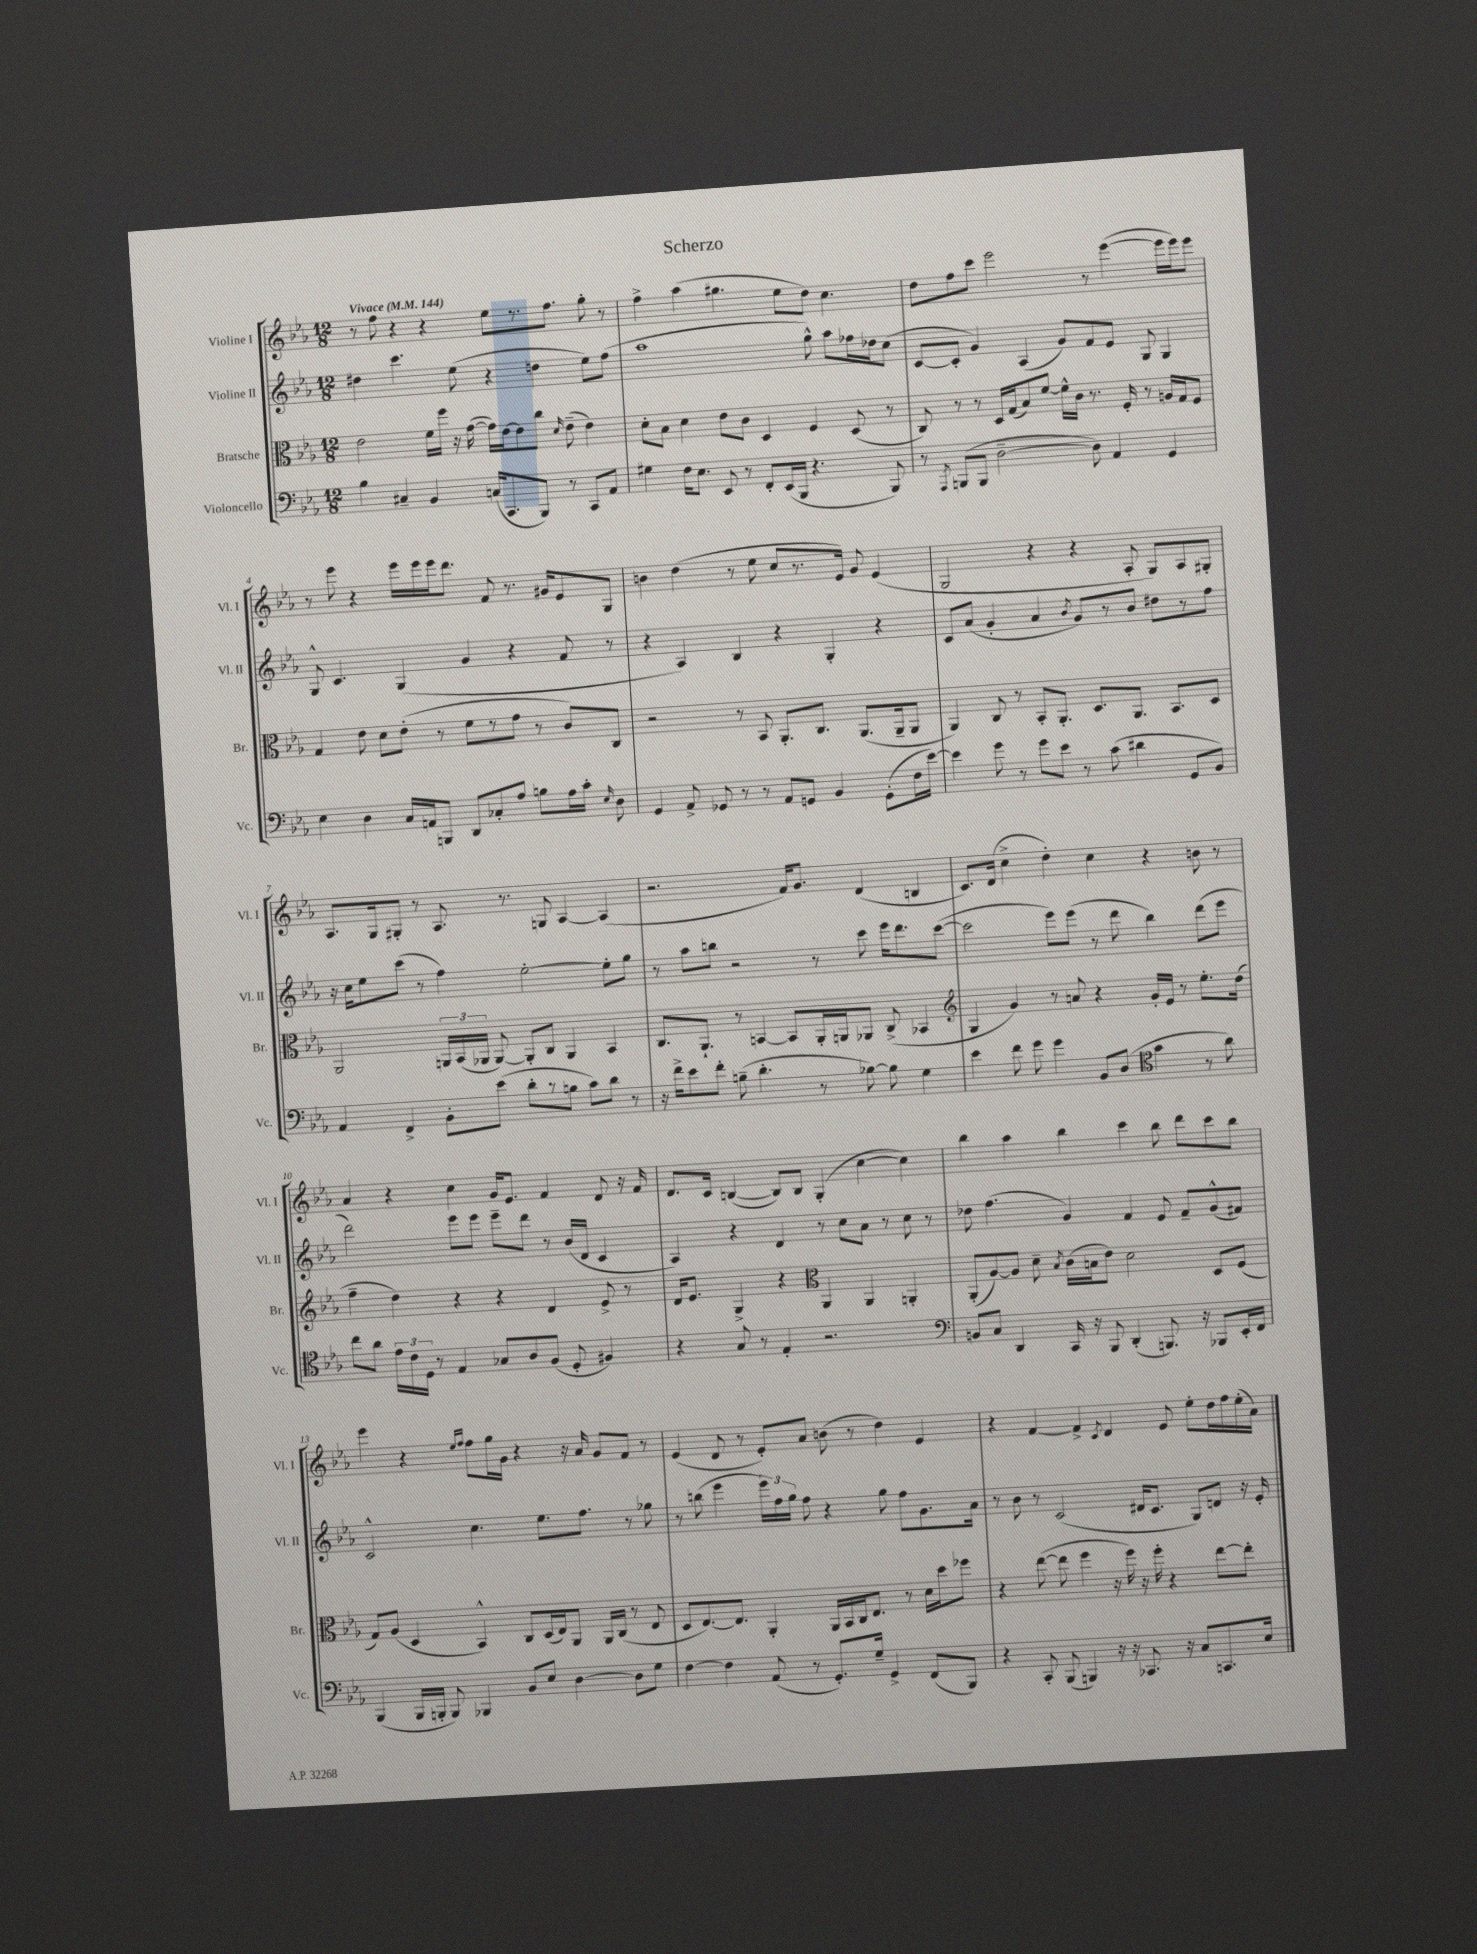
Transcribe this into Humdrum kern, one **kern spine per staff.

**kern	**kern	**kern	**kern
*part4	*part3	*part2	*part1
*staff4	*staff3	*staff2	*staff1
*I"Violoncello	*I"Bratsche	*I"Violine II	*I"Violine I
*I'Vc.	*I'Br.	*I'Vl. II	*I'Vl. I
*clefF4	*clefC3	*clefG2	*clefG2
*k[b-e-a-]	*k[b-e-a-]	*k[b-e-a-]	*k[b-e-a-]
*M12/8	*M12/8	*M12/8	*M12/8
*MM144	*MM144	*MM144	*MM144
=1	=1	=1	=1
!	!	!	!LO:TX:a:B:t=Vivace
4B-\	2e-\	4dd#X\	8r
.	.	.	8ff\
4C#X~/	.	4.ccc\	4r
4BB-/	16f\LL	.	4r
.	16ff\JJ	.	.
.	16r	(8ee-\	.
.	([16g\	.	.
(16Cn/KL	16g\LL])	4r	8ee-\L
8.CC/	[16e-\J	.	.
.	8e-\]	.	8.r
8BBB-/J)	8cc\J	4ddn\	.
.	.	.	8.ff\J
.	16qqd/	.	.
8r	(8e-~\	.	.
8CC/L	4e-\)	8ee-\L)	8gg'\
8AA-/J	.	(8ff\J	8r
=2	=2	=2	=2
4G#X\	8d'\L	1aa-	4ff^\
.	8B-\J	.	.
16F\KL	4d\	.	(4aa-\
8.E-\J	.	.	.
8EE-/	8e-\L	.	4.gg#X\
8r	8c\J	.	.
8FF'/L	4D/	.	.
(16EE-/L	.	.	8ee-\L
16BBB-/JJ	.	.	.
4.r	4F/	8gg^^\)	8dd\J)
.	.	8aa-\L	4.cc\
.	(8D/	16ff-X\L	.
.	.	16dd-X\J	.
8BBB-/)	8r	(8cc\J	.
=3	=3	=3	=3
8r	8C/)	[8c/L	8dd\L
8qAAA-/	.	.	.
(8BBBn/L	8r	8c'/J]	8ff\
8BBB/J	8r	4g/)	8ccc\J
[2D~\	16D/LL	.	2eee-\
.	(16G/J	.	.
.	8B-/)	(4A-/	.
.	[8f/J	.	.
.	16f^^\LL]	8g/L)	.
.	16c\JJ	.	.
8D\])	8.r	8f/	8r
4AA-/	.	8e-/J	([4eee-\
.	16F'/	.	.
.	8r	8G/	.
4GG/	16An/LL	4G/	16eee-\LL]
.	16G/J	.	16eee-\J)
.	8F/J	.	8eee-\J
!!LO:LB:g=z
=4	=4	=4	=4
4E-\	4G/	8G^^/	8r
.	.	4.c/	8eee-\
4D\	8e-\	.	4r
.	8d\L	.	.
16C/LL	(8e-'\J	(4G/	16eee-\LL
16AAn/J	.	.	16eee-\
8BBBn/J	8r	.	16eee-\J
.	.	.	8.ddd\J
8DD/L	8f\L	4g/	.
8C-X'/	8r	.	8f/
8A-/J	8g\J	4r	8.r
8Bn\L	8r	.	.
.	.	.	16g#X/KL
16A-\L	8c/L)	8f/	8e-/
16c'\JJ	.	.	.
16qqE-/	.	.	.
8D\	8C/J	8r	8G/J
=5	=5	=5	=5
4GG/	2r	4r	4bn\
8AA-^/	.	4A-/)	(4dd\
8GG-X/	.	.	.
8r	8r	4B-/	8r
8r	8BB-/	.	8ee-\
8AA-/L	8.AA-'/L	4r	8cc/L
8GGn/J	.	.	8.r
.	8.C/J	.	.
4BB-/	.	4G'/	.
.	.	.	16e-/Jk)
.	(8.AA-/L	.	8g/
(8GG'\L	.	4r	(4e-/
.	16AA-~/k	.	.
16F\L	8AA-/J	.	.
[16e-\JJ)	.	.	.
=6	=6	=6	=6
4e-\]	4AA-/)	8c/L	2G/
.	.	(8a-/J	.
8g\	8C/	4g'/	.
8r	8r	.	.
8g\L	8BB-'/L	4a-/	4r
8e-\J	8.AA-'/J	.	.
.	.	8qb-/	.
8r	.	8g/L)	4r
.	8.D/L	.	.
(8c\	.	8r	.
4d#X\	8.AA-/J	8b-/J	8A-'/
.	.	8dd#X\L	8G/L)
.	8.BB-/L	.	.
8GG/L	.	8r	8A-/
8BB-/J)	8D/J	8ff\J	8G#X'/J
!!LO:LB:g=z
=7	=7	=7	=7
4AA-/	2AA-/	16r	8.A-/L
.	.	16cc\KL	.
.	.	8ee-\	.
.	.	.	16G/k
4FF^/	.	(8ccc\J	8G#X'/J
.	.	8r	8r
8BB-'\L	24AAn/LL	4ff\)	8.A-/
.	(24BB-/	.	.
.	24AA-X/JJ	.	.
(8e-\J	[8AA-/)	.	.
.	.	.	8.r
8d'\L	8AA-'/L]	[2ee-'\	.
8r	8C/J	.	8Gn/
8Bn\J	4AA-/	.	[4A-/
8c\L)	.	.	.
8d\J	4BB-/	8ee-'\L]	(4A-/]
8r	.	8gg\J	.
=8	=8	=8	=8
16r	8.C/L	8r	2.r
16f^\KL	.	.	.
8e-\	.	8aa-\L	.
.	8.AA-`/J	.	.
8f'\J	.	8bbn\J	.
(8Bn~\	8r	2r	.
4.d'\	[4BBn/	.	.
.	8BB/L]	.	16f/KL)
.	.	.	8.g/J
8r	16AA-'/L	8r	.
.	16AAn/J	.	.
[8B-X\)	8AA-X/J	8ccc\	(4d/
8B-\]	(8C^/	16eee-\KL	.
.	.	8.ddd\	.
4G\	4BB-X/	.	4Bn/
.	.	([8ccc\J	.
=9	=9	=9	=9
*	*clefG2	*	*
4e-\	4G/	2ccc\]	8.c/L)
.	.	.	(16d/Jk
8f\	4g/)	.	4cc^\
8g\	.	.	.
4g\	8r	8eee-\L)	4dd'\)
.	8an/	(8eee-\J	.
8BB-/L	4r	8r	4cc\
(8D/J	.	8ddd\	.
*clefC4	*	*	*
4g\	16g'/LL	4bb-\)	4r
.	16e-/JJ	.	.
.	8r	.	.
8r	8.ee-'\L	(8ddd\L	8bn\
8a-\)	.	8eee-\J	8r
.	(16dd\Jk	.	.
!!LO:LB:g=z
=10	=10	=10	=10
8cc\L	4ff~\	2ddd\)	4a-/
8a-\J	.	.	.
24e-\LL	4dd\)	.	4r
24c\	.	.	.
24D\JJ	.	.	.
8r	.	.	.
4E-/	4r	8eee-\L	4cc\
.	.	8eee-\J	.
8G-X/L	4r	8eee-~\L	16g/KL
.	.	.	8.e-/J
8A-/	.	8ddd\J	.
(8F/J	4d/	8r	4f/
8D'/	.	(16b-/LL	.
.	.	16d/JJ	.
4F#X/)	8e-^/	4c/	8d/
.	8r	.	16r
.	.	.	16f/
=11	=11	=11	=11
4r	16d/KL	4A-/)	8.d/L
.	8.e-/J	.	.
.	.	.	16c/Jk
8G/	4G^/	4r	([4Bn/
8r	.	.	.
4E-'/	4r	4d/	8B/L])
.	.	.	8B/J
*	*clefC3	*	*
2.r	4AA-/	8r	(4G'/
.	.	8cc\L	.
.	4AA-/	8a-\J	[4cc\
.	.	8r	.
.	4AAn'/	8cc\	4cc\])
.	.	8r	.
=12	=12	=12	=12
*clefF4	*	*	*
8BBn/L	(8AA-'/L	8dd-X\	4bb-\
8C/J	[8A-/)	(4.ff\	.
4DD/	8A-/J]	.	4aa-\
.	8d~\	.	.
.	8qB-/	.	.
16CC/	(16c\LL	4g/)	4bb-\
16r	16Bn\J	.	.
8BBB-/	8e-\J)	.	.
(4DD'/	2d\	4f/	4ccc\
8.BBBn/)	.	8e-/	8bb-\
.	.	8f~/L	8ddd\L
16r	.	.	.
8BBB-X/L	8D/L	(8g^^/	8ccc\
16EE-'/L	(8F/J	8f#X/J)	8bb-\J
16FF/JJ	.	.	.
!!LO:LB:g=z
=13	=13	=13	=13
(4BBB-/	8G/L)	2c^^/	4eee-\
.	(8A-/J	.	.
16BBB-/LL	4D/	.	4r
16BBBn'/JJ	.	.	.
8BBB/)	.	.	.
.	.	.	16qqee-/LL
.	.	.	16qqff/JJ
4BBB-X/	4BB-^^/)	4.cc\	8ff\L
.	.	.	16gg\L
.	.	.	16g\JJ
8BB-/L	8C/L	.	4r
8E-/J	(16D/L	8.ee-\L	.
.	16E-/J)	.	.
[4D\	8AA-/J	.	16r
.	.	8.ff\J	16a-/
.	16AA-/LL	.	8g/L
.	(16C/JJ	.	.
8D\L]	8r	8r	8f/J
8G\J	8E-/	8gg-X\	8r
=14	=14	=14	=14
[4F\	8D/L	8r	(4e-/
.	[8.E-/)	(8bbn\	.
4F\]	.	4eee-\	8d/
.	8.E-/J]	.	.
.	.	.	8r
(8AA-/	4AA-'/	24eee-\LL)	8e-'/L)
.	.	24ff\	.
.	.	24gg\JJ	.
8r	.	8ff\	8a-/J
8.GG'/L)	16AA-/LL	4r	(8bn\
.	16BB-/	.	.
.	16C/J	.	8r
16G~/Jk	8.E-/J	.	.
4GG^/	.	8gg\	4dd\)
.	8r	8ff\L	.
(8FF/L	16d\LL	8.g\	4e-/
.	16dd\J	.	.
8BBB-/J)	8ff-X\J	.	.
.	.	16a-\Jk	.
=15	=15	=15	=15
4r	4r	8r	4r
.	.	8b-\	.
8CC'/	([8ee-\	8r	[4f/
(8BBB-/	8ee-\]	(2c/	.
4BBBn/)	4ff\	.	4f^/]
.	.	.	8qc/
16r	16r	.	4d/
16r	16ff\)	.	.
8.CC-X/	16r	16d#X/KL	.
.	16ff'\	8.c/J	.
.	4r	.	8e-/
16r	.	.	.
8C/L	.	8G/L)	8ee-'\L
8.CCn/	[8ee-\L	8dn/J	16dd\L
.	.	.	16ff\
.	8ee-'\J]	16r	(16ee-'\
16E-/Jk	.	16e-'/	16a-\JJ)
==	==	==	==
*-	*-	*-	*-
